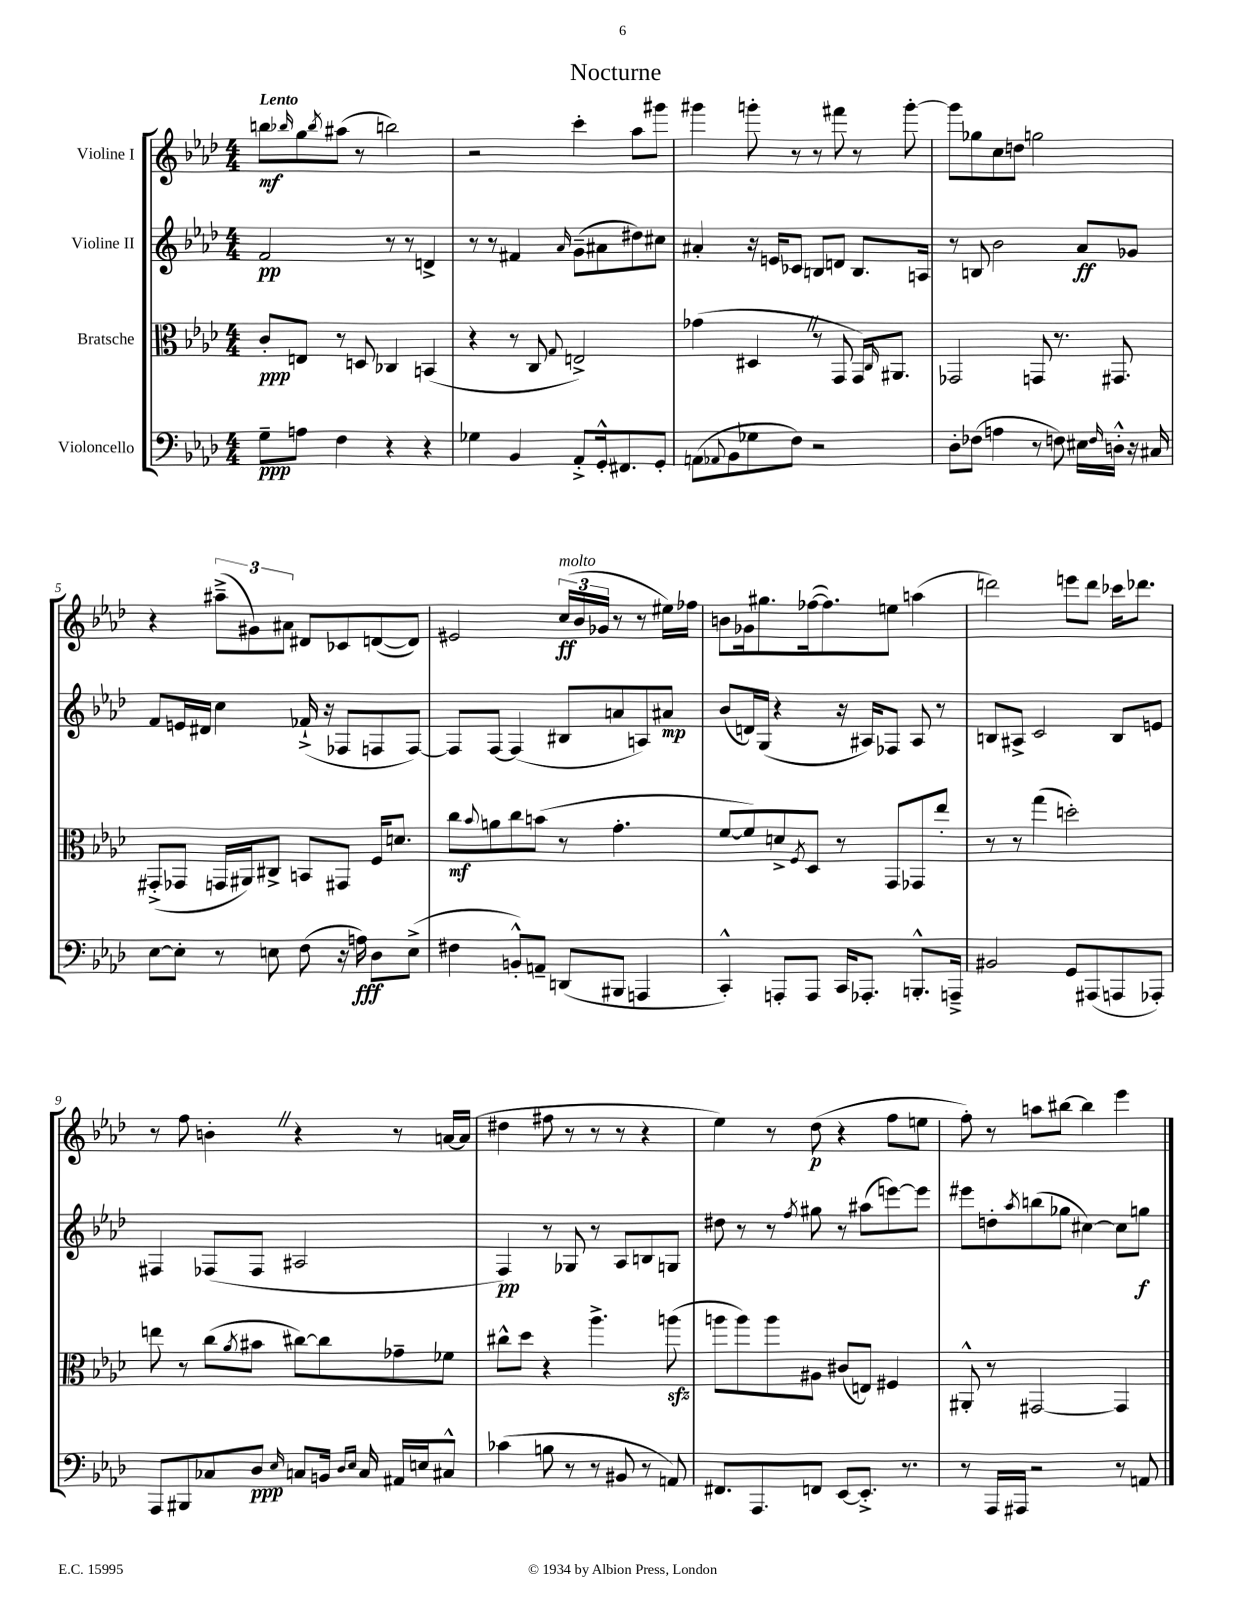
\header { title = "Nocturne" }
<<
\new StaffGroup <<
\new Staff = "s0" \with { instrumentName = "Violine I" } {
    \clef treble \key aes \major \numericTimeSignature \time 4/4 \tempo "Lento"
    b''8\mf \grace { bes''16 } g''8 \acciaccatura { bes''8 } ais''8( r8 b''2) |
    r2 c'''4-. aes''8 gis'''8 |
    gis'''4 g'''8-. r8 r8 fis'''8 r8 g'''8~-. |
    g'''8 ges''8 c''8 d''8 g''2 |
    r4 \tuplet 3/2 { ais''8--->( gis'8) ais'8 } dis'8 ces'8 d'8~( d'8) |
    eis'2 \tuplet 3/2 { c''16\ff^\markup { \italic "molto" }( bes'16 ges'16 } r8 r8 eis''16) fes''16 |
    b'8 ges'16 gis''8. fes''16~( fes''8.) e''8 a''4( |
    d'''2) e'''8 d'''8 ces'''16 des'''8. |
    r8 f''8 b'4-. \once \override BreathingSign.text = \markup { \musicglyph "scripts.caesura.straight" } \breathe r4 r8 a'16~ a'16( |
    dis''4 fis''8 r8 r8 r8 r4 |
    ees''4) r8 des''8\p( r4 f''8 e''8 |
    f''8-.) r8 a''8 bis''8~ bis''4 ees'''4 \bar "|." |
}
\new Staff = "s1" \with { instrumentName = "Violine II" } {
    \clef treble \key aes \major \numericTimeSignature \time 4/4
    f'2\pp r8 r8 d'4-> |
    r8 r8 fis'4 \grace { aes'16 } g'8--( ais'8 dis''8) cis''8 |
    ais'4-. r16 e'16 ces'8 b8 d'8 b8. a16 |
    r8 b8 bes'2 aes'8\ff ges'8 |
    f'8 e'16 dis'16 c''4 fes'16-!->( r16 fes8 f8 f8~) |
    f8 f8~ f4( bis8 a'8 a8) ais'8\mp |
    bes'8( d'16) g16( r4 r16 ais16) fes8 ais8 r8 |
    b8 ais8-> c'2 b8 e'8 |
    fis4 fes8( fes8 ais2 |
    f4\pp) r8 ges8 r8 aes8 b8 g8 |
    dis''8 r8 r8 \acciaccatura { f''8 } gis''8 r8 ais''8( e'''8~) e'''8 |
    eis'''8 d''8-. \acciaccatura { aes''8 } b''8( ges''8 cis''4~) cis''8 g''8\f \bar "|." |
}
\new Staff = "s2" \with { instrumentName = "Bratsche" } {
    \clef alto \key aes \major \numericTimeSignature \time 4/4
    c'8-.\ppp e8 r8 d8 ces4 b,4( |
    r4 r8 c8 \appoggiatura { g8 } e2->) |
    ges'4( dis4 \once \override BreathingSign.text = \markup { \musicglyph "scripts.caesura.straight" } \breathe r8 g,8 g,16) \grace { c16 } ais,8. |
    ges,2 g,8 r8. gis,8. |
    gis,8-.->( ges,8 g,16 ais,16) cis8-> b,8 gis,8 f16 d'8. |
    c''8\mf \appoggiatura { bes'8 } a'8 c''8 b'8( r8 g'4.-. |
    f'8~ f'8) d'8-> \acciaccatura { f8 } des8 r8 g,8 ges,8 ees''8-. |
    r8 r8 g''4( d''2-.) |
    e''8 r8 c''8( \acciaccatura { aes'8 } bis'8 cis''8~) cis''8 ges'8-- fes'8 |
    cis''8-^ des''8 r4 aes''4.-> a''8\sfz( |
    a''8 a''8) a''8 ais8 cis'8( e8) fis4 |
    ais,8-.-^ r8 gis,2~ gis,4 \bar "|." |
}
\new Staff = "s3" \with { instrumentName = "Violoncello" } {
    \clef bass \key aes \major \numericTimeSignature \time 4/4
    g8--\ppp a8 f4 r4 r4 |
    ges4 bes,4 aes,8-.-> g,16-.-^ fis,8. g,8-. |
    a,8( \appoggiatura { aes,8 } bes,8 ges8 f8) r2 |
    des8-. fes8( a4 r8 f8) eis16 \grace { f16 } d16-.-^ r16 cis16 |
    ees8~ ees8-. r8 e8 f8( r16 a16\fff) des8 e8->( |
    fis4 b,8-.-^) a,8-- d,8( bis,,8 a,,4 |
    c,4-.-^) a,,8-. a,,8 c,16 aes,,8.-. b,,8.-.-^ a,,16---> |
    bis,2 g,8 ais,,8( a,,8 aes,,8-.) |
    aes,,8 bis,,8 ces8 des8\ppp \grace { ees16 } c8 b,16 \grace { des16 ees16 } c16 ais,16 e16 cis8-^ |
    ces'4( b8 r8 r8 bis,8 r8 a,8) |
    fis,8. aes,,8. f,8 ees,8~ ees,8.-.-> r8. |
    r8 aes,,16 ais,,16 r2 r8 a,8 \bar "|." |
}
>>
>>
